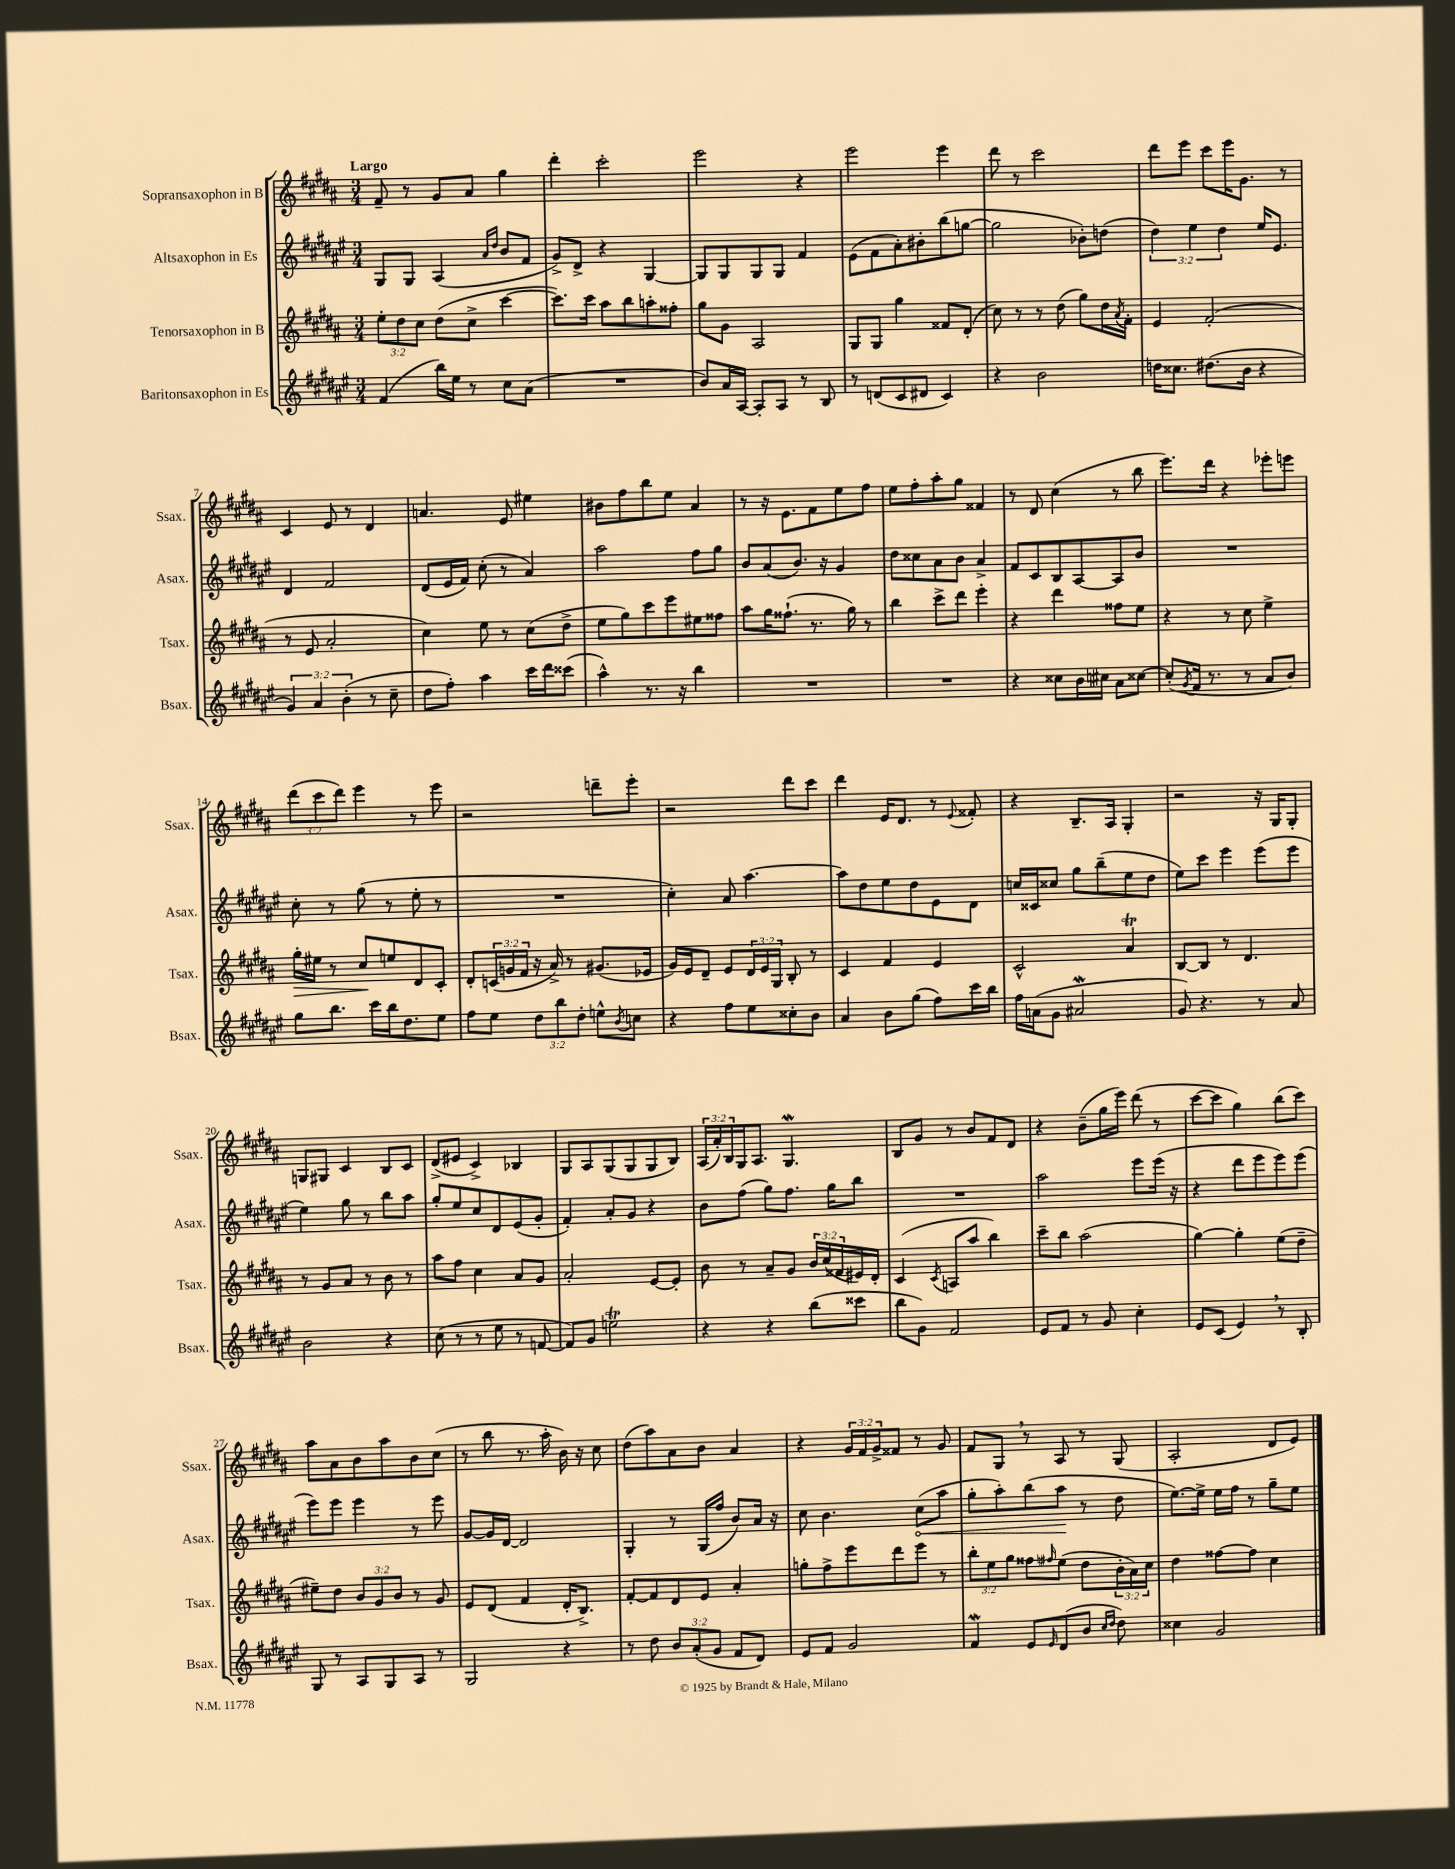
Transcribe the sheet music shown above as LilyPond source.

<<
\new StaffGroup <<
\new Staff = "s0" \with { instrumentName = "Sopransaxophon in B" shortInstrumentName = "Ssax." } {
    \clef treble \key b \major \numericTimeSignature \time 3/4 \override Staff.TupletNumber.text = #tuplet-number::calc-fraction-text \tempo "Largo"
    fis'8-- r8 gis'8 ais'8 gis''4 |
    dis'''4-. cis'''2-. |
    e'''2 r4 |
    e'''2 e'''4 |
    dis'''8 r8 cis'''2 |
    dis'''8 e'''8 cis'''8 e'''16 gis'8. r8 |
    cis'4 e'8 r8 dis'4 |
    a'4. e'8 eis''4 |
    bis'8 fis''8 b''8 e''8 ais'4 |
    r8 r16 e'8. fis'8 e''8 fis''8 |
    e''8 fis''8-. ais''8-. gis''8 fisis'4 |
    r8 dis'8 cis''4( r8 b''8 |
    e'''8.) dis'''16 r4 ees'''8-. e'''8 |
    \tuplet 3/2 { dis'''8( cis'''8 dis'''8) } e'''4 r8 e'''8 |
    r2 d'''8-- e'''8-. |
    r2 dis'''8 cis'''8 |
    dis'''4 e'16 dis'8. r8 \appoggiatura { e'8 } fisis'8-. |
    r4 b8.-- ais16 gis4-. |
    r2 r16 gis16 gis8-. |
    g8 gis8 cis'4 b8 cis'8 |
    dis'8->( eis'8 cis'4->) bes4 |
    gis8 ais8 gis8( gis8 gis8 b8) |
    \tuplet 3/2 { ais16( ais'16-.) b16 } gis16 ais8. gis4.\mordent |
    b8 gis'8 r8 b'8 fis'8 dis'8 |
    r4 b'8--( gis''16 e'''16) dis'''8( r8 |
    cis'''8~ cis'''8 gis''4) b''8( cis'''8) |
    ais''8 ais'8 b'8 ais''8 b'8 cis''8( |
    r8 b''8 r8. ais''16-. b'16) r16 cis''8 |
    dis''8( ais''8) ais'8 b'8 ais'4 |
    r4 \tuplet 3/2 { gis'16 fis'16 gis'16-> } fisis'8 r8 gis'8 |
    fis'8 gis8 \breathe r8 ais8 r8 gis8( |
    ais2-. dis'8 e'8) \bar "|." |
}
\new Staff = "s1" \with { instrumentName = "Altsaxophon in Es" shortInstrumentName = "Asax." } {
    \clef treble \key fis \major \numericTimeSignature \time 3/4 \override Staff.TupletNumber.text = #tuplet-number::calc-fraction-text
    gis8 gis8 ais4( \grace { ais'16 dis''16 } b'8 fis'8 |
    gis'8->) dis'8-> r4 gis4~ |
    gis8 gis8 gis8 gis8 fis'4 |
    eis'8( fis'8 ais'8-.) bis'8-. b''8( g''8~ |
    g''2 bes'8-.) d''8( |
    \tuplet 3/2 { dis''4) eis''4 dis''4 } eis''16 eis'8. |
    dis'4 fis'2 |
    dis'8( eis'16 fis'16) cis''8-.( r8 ais'4) |
    ais''2 fis''8 gis''8 |
    b'8 ais'8( b'8.) r16 gis'4 |
    dis''8 cisis''8 ais'8 b'8 ais'4-> |
    fis'8 cis'8 b8 ais8~ ais8 b'8 |
    R2. |
    cis''8-. r8 gis''8( r8 eis''8-. r8 |
    R2. |
    cis''4-.) ais'8 ais''4.~ |
    ais''8 dis''8 eis''8 dis''8 eis'8 dis'8 |
    c''16 cisis'16 cisis''8 gis''8 b''8--( eis''8 dis''8 |
    eis''8) cis'''8 eis'''4 eis'''8( eis'''8 |
    eis''4) gis''8 r8 b''8 ais''8 |
    gis''8-. eis''8 cis''8 dis'8 eis'8( gis'8-. |
    fis'4-.) ais'8-. gis'8 r4 |
    b'8 fis''8( gis''8) fis''8. gis''16 b''8 |
    R2. |
    ais''2 eis'''8 eis'''16( r16 |
    r4 dis'''8 eis'''8 eis'''8) eis'''8( |
    eis'''8) eis'''8 eis'''4 r8 eis'''8 |
    gis'8~ gis'16 dis'16~ dis'2 |
    gis4-. r8 gis16( fis''16 b'8) ais'16 r16 |
    cis''8 b'4. \once \override Hairpin.circled-tip = ##t cis''8\<( ais''8 |
    gis''8-. ais''8-.) b''8( ais''8\! r8 dis''8 |
    eis''8.~) eis''16-> eis''16 fis''16 r8 gis''8-- eis''8 \bar "|." |
}
\new Staff = "s2" \with { instrumentName = "Tenorsaxophon in B" shortInstrumentName = "Tsax." } {
    \clef treble \key b \major \numericTimeSignature \time 3/4 \override Staff.TupletNumber.text = #tuplet-number::calc-fraction-text
    \tuplet 3/2 { e''8-. dis''8 cis''8 } dis''8( cis''8-> cis'''4~ |
    cis'''8.) cis'''16 ais''8 b''8 a''8-. fisis''8-. |
    gis''8 gis'8 ais2 |
    gis8 gis8 gis''4 fisis'8 dis'8-.( |
    cis''8) r8 r8 dis''8( gis''8) dis''16 \acciaccatura { ais'8 } fis'16-. |
    e'4 fis'2-.( |
    r8 e'8 ais'2-. |
    cis''4) e''8 r8 cis''8( dis''8-> |
    e''8 gis''8) cis'''8 e'''8 eis''8 fisis''8 |
    ais''8 gis''16 fisis''8.-!( r8. gis''16) r8 |
    b''4 cis'''8-> dis'''8 e'''4-. |
    r4 dis'''4 fisis''8 e''8 |
    r4 r8 cis''8 e''4-> |
    gis''16-.\> eis''16 r8 cis''8\! e''8 dis'8 cis'8-. |
    dis'8-. \tuplet 3/2 { c'16( g'16 fis'16 } r16 ais'16->) r8 gis'8.( ees'16 |
    gis'16) e'16 dis'8-- e'8 \tuplet 3/2 { dis'16 e'16 gis16 } b8-. r8 |
    cis'4 fis'4 e'4 |
    cis'2-^ ais'4\trill |
    b8~ b8 r8 dis'4. |
    r8 gis'8 ais'8 r8 b'8 r8 |
    ais''8 fis''8 cis''4 ais'8 gis'8 |
    ais'2-. e'8~ e'8-. |
    b'8 r8 ais'8-- gis'8 \tuplet 3/2 { b'16 cis''16( fisis'16 } eis'16) dis'16-. |
    cis'4( \acciaccatura { cis'8 } a8 ais''8 b''4) |
    cis'''8-- b''8 ais''2( |
    gis''4~) gis''4-. e''8( dis''8-- |
    eis''8--) dis''8 \tuplet 3/2 { b'8 gis'8 b'8 } r8 gis'8 |
    e'8 dis'8( fis'4 dis'16-. b8.->) |
    fis'8~-. fis'8 dis'8 e'8 ais'4-. |
    g''8-. fis''8-> e'''8 dis'''8 e'''8 r8 |
    \tuplet 3/2 { b''8-. e''8 gis''8 } fisis''8 \grace { fis''16 } e''8( dis''8 \tuplet 3/2 { b'16-. ais'16) cis''16 } |
    dis''4 fisis''8~ fisis''8 cis''4 \bar "|." |
}
\new Staff = "s3" \with { instrumentName = "Baritonsaxophon in Es" shortInstrumentName = "Bsax." } {
    \clef treble \key fis \major \numericTimeSignature \time 3/4 \override Staff.TupletNumber.text = #tuplet-number::calc-fraction-text
    fis'4( b''16) eis''16 r8 cis''8 ais'8( |
    R2. |
    b'8) ais'16 ais16~ ais8-. ais8 r8 b8 |
    r8 d'8( cis'8 dis'8 cis'4) |
    r4 b'2 |
    d''16 cisis''8. dis''8.( b'16 r4 |
    \tuplet 3/2 { gis'4) ais'4 b'4-.( } r8 cis''8-- |
    dis''8 fis''8-.) ais''4 cis'''16 dis'''16 cisis'''8( |
    ais''4-^) r8. r16 b''4 |
    R2. |
    R2. |
    r4 cisis''8 b'16 cis''16 ais'8 cisis''8~ |
    cisis''8-.( \acciaccatura { gis'8 } fis'16 r8. r8 ais'8 b'8) |
    gis''8 b''8. cis'''16 b''16 dis''8. eis''8 |
    fis''8 eis''8 \tuplet 3/2 { dis''8 b''8 dis''8-. } e''8-^ \acciaccatura { b'8 } c''8 |
    r4 fis''8 eis''8 cisis''8-. b'8 |
    ais'4 b'8 gis''8( fis''8) cis'''16 b''16 |
    fis''16 a'16( gis'8 ais'2\mordent |
    gis'8) r4. r8 ais'8 |
    b'2 r4 |
    cis''8( r8 r8 eis''8 r8 f'8~ |
    f'8) gis'8 e''2\trill |
    r4 r4 b''8( cisis'''8 |
    b''8 gis'8) fis'2 |
    eis'8 fis'8 r8 gis'8 cis''4-. |
    eis'8 cis'8( eis'4) \breathe r8 b8-. |
    gis8 r8 ais8 gis8 ais8 r8 |
    gis2 r4 |
    r8 dis''8 \tuplet 3/2 { b'8 ais'8-.( gis'8 } fis'8 dis'8) |
    eis'8 fis'8 gis'2 |
    fis'4\mordent eis'8 \grace { eis'16 } dis'8( b'8 \grace { cis''16 dis''16 } dis''8) |
    cisis''4 gis'2 \bar "|." |
}
>>
>>
